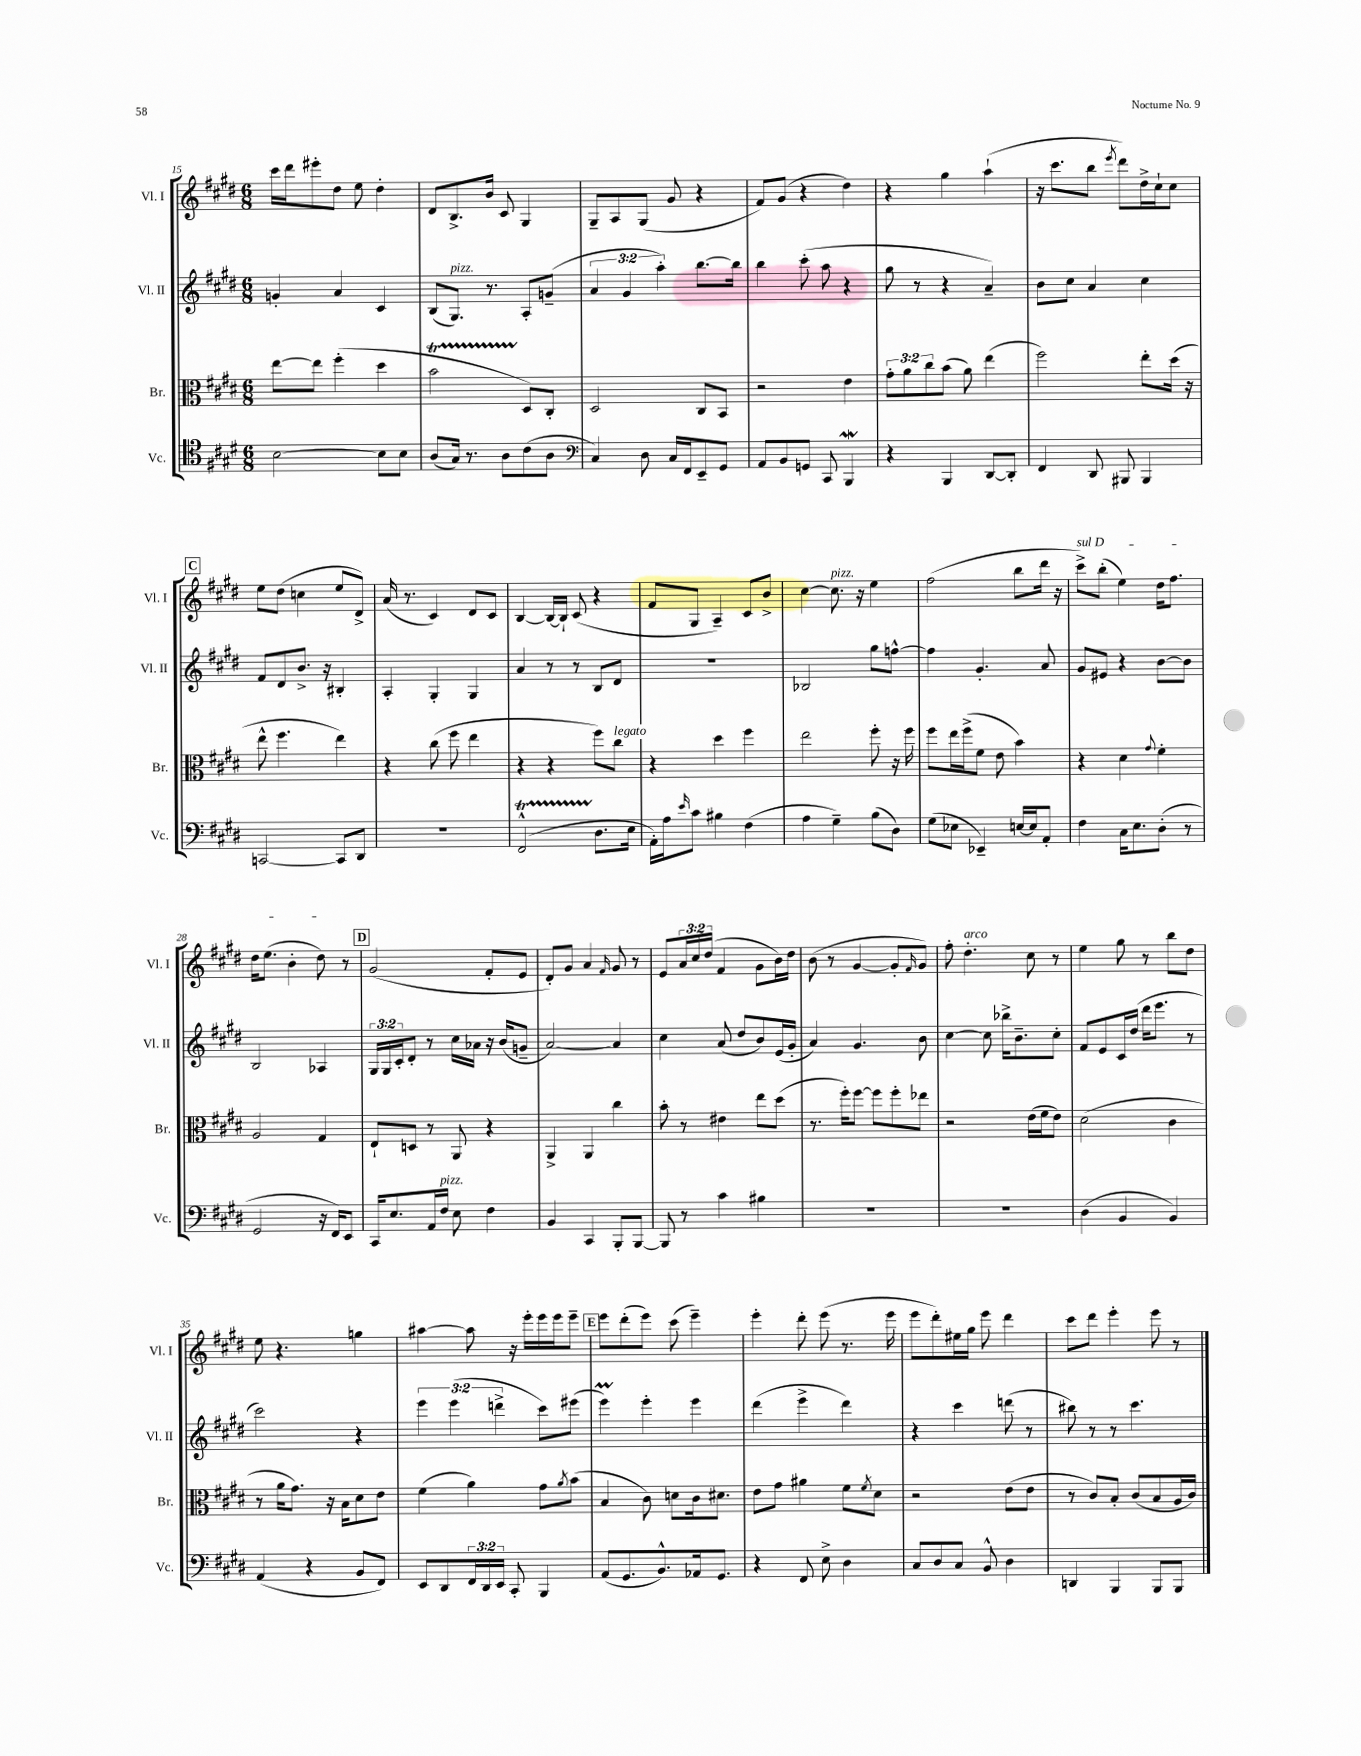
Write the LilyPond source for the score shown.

<<
\new StaffGroup <<
\new Staff = "s0" \with { instrumentName = "Vl. I" shortInstrumentName = "Vl. I" } {
    \clef treble \key e \major \numericTimeSignature \time 6/8 \override Staff.TupletNumber.text = #tuplet-number::calc-fraction-text
    cis'''16 dis'''16 eis'''8-. dis''8 e''8 dis''4-. |
    dis'8 b8.-> b'16 cis'8 gis4 |
    gis8-- a8 gis8( gis'8 r4 |
    fis'8) gis'8( r4 dis''4) |
    r4 gis''4 a''4-!( |
    r16 cis'''8. b''8 \acciaccatura { e'''8 } dis'''8) dis''16-> cis''16-! cis''8 |
    \mark \markup { \box "C" } e''8 dis''8( c''4 e''8 dis'8->) |
    a'16( r8. cis'4) dis'8 cis'8 |
    b4~ b16~ b16-! cis'8( r4 |
    fis'8 gis8 a4--) cis'8 b'8-> |
    cis''4~ cis''8.^\markup { \italic "pizz." } r16 e''4 |
    fis''2( b''8 dis'''16 r16 |
    \once \override TextSpanner.bound-details.left.text = \markup { \italic "sul D" } cis'''8->\startTextSpan) b''8-.( e''4) dis''16 fis''8. |
    dis''16 e''8.( b'4-. dis''8\stopTextSpan) r8 |
    \mark \markup { \box "D" } gis'2( fis'8-. e'8 |
    dis'8-.) gis'8 a'4 \grace { fis'16 } gis'8 r8 |
    e'8 \tuplet 3/2 { a'16 cis''16 dis''16( } fis'4 gis'8 b'16) dis''16 |
    b'8( r8 gis'4~ gis'8-. \grace { fis'16 } gis'8) |
    fis''8-. dis''4.-.^\markup { \italic "arco" } cis''8 r8 |
    e''4 gis''8 r8 b''8 dis''8 |
    e''8 r4. g''4 |
    ais''4~ ais''8 r16 e'''16-. e'''16 e'''16 e'''8-- |
    \mark \markup { \box "E" } e'''8 dis'''8-.( e'''8) cis'''8( e'''4--) |
    e'''4-. dis'''8-. e'''8( r8. e'''16 |
    e'''8 dis'''8-.) eis''16 gis''16 e'''8 dis'''4 |
    cis'''8 dis'''8 e'''4-. e'''8 r8 \bar "|." |
}
\new Staff = "s1" \with { instrumentName = "Vl. II" shortInstrumentName = "Vl. II" } {
    \clef treble \key e \major \numericTimeSignature \time 6/8 \override Staff.TupletNumber.text = #tuplet-number::calc-fraction-text
    g'4-. a'4 cis'4 |
    b8( gis8.^\markup { \italic "pizz." }) r8. a8-. g'8--( |
    \tuplet 3/2 { a'4 gis'4 a''4-.) } b''8.~ b''16 |
    b''4 cis'''8-.( a''8 r4 |
    gis''8 r8 r4 a'4--) |
    b'8 cis''8 a'4 cis''4 |
    \mark \markup { \box "C" } fis'8 dis'8 b'8.-> r16 bis4-. |
    a4-. gis4-. gis4 |
    a'4 r8 r8 b8 dis'8 |
    R2. |
    bes2 gis''8 f''8~-^ |
    f''4 gis'4.-. a'8 |
    gis'8 eis'8 r4 b'8~ b'8 |
    b2 aes4 |
    \mark \markup { \box "D" } \tuplet 3/2 { gis16 gis16 cis'16-. } dis'8-. r8 cis''16 aes'16 r16 b'16( g'8-- |
    a'2~) a'4 |
    cis''4 a'8( dis''8 b'8) e'16( gis'16-. |
    a'4) gis'4. b'8 |
    cis''4~ cis''8 bes''16-> b'8.-- cis''8-. |
    fis'8 e'8 cis'16 dis''16( dis'''16 e'''8. r8 |
    cis'''2) r4 |
    \tuplet 3/2 { e'''4 e'''4( d'''4-> } cis'''8) eis'''8( |
    \mark \markup { \box "E" } e'''4\prall) e'''4-. e'''4 |
    dis'''4( e'''4-> dis'''4) |
    r4 cis'''4 d'''8( r8 |
    bis''8) r8 r8 cis'''4. \bar "|." |
}
\new Staff = "s2" \with { instrumentName = "Br." shortInstrumentName = "Br." } {
    \clef alto \key e \major \numericTimeSignature \time 6/8 \override Staff.TupletNumber.text = #tuplet-number::calc-fraction-text
    e''8~ e''8 fis''4-.( dis''4 |
    b'2\startTrillSpan dis8\stopTrillSpan) cis8-. |
    dis2 cis8 b,8 |
    r2 e'4 |
    \tuplet 3/2 { gis'8-. a'8 cis''8 } b'8( a'8) e''4( |
    fis''2) e''8-. dis''16( r16 |
    \mark \markup { \box "C" } e''8-^ fis''4. e''4) |
    r4 cis''8( fis''8 e''4 |
    r4 r4 fis''8) cis''8^\markup { \italic "legato" } |
    r4 dis''4 fis''4 |
    e''2 fis''8-. r16 fis''16 |
    fis''8 e''16 fis''16->( fis'8 e'8 b'4) |
    r4 dis'4 \appoggiatura { gis'8 } fis'4-. |
    a2 gis4 |
    \mark \markup { \box "D" } e8-! d8 r8 a,8 r4 |
    a,4-> a,4 cis''4 |
    b'8-. r8 eis'4 e''8 dis''8( |
    r8. fis''16-.) fis''8~ fis''8 fis''8-. ees''8 |
    r2 e'16( fis'16 e'8) |
    dis'2( cis'4 |
    r8 a'16 gis'8.) r16 b16 dis'8 e'8 |
    fis'4( a'4) gis'8 \acciaccatura { a'8 } b'8( |
    \mark \markup { \box "E" } b4 cis'8) d'8 cis'16 dis'8. |
    e'8 gis'8 ais'4 fis'8 \acciaccatura { fis'8 } dis'8 |
    r2 e'8( e'8 |
    r8 cis'8) b8-. cis'8( b8 a16 cis'16) \bar "|." |
}
\new Staff = "s3" \with { instrumentName = "Vc." shortInstrumentName = "Vc." } {
    \clef tenor \key e \major \numericTimeSignature \time 6/8 \override Staff.TupletNumber.text = #tuplet-number::calc-fraction-text
    b2~ b8 b8 |
    a8( gis16) r8. a8 cis'8( a8 |
    \clef bass cis4) dis8 cis16 fis,16 e,8-- gis,8 |
    a,8 b,8 g,8 cis,8 b,,4\mordent |
    r4 b,,4 dis,8~ dis,8-. |
    fis,4 dis,8 bis,,8 bis,,4 |
    \mark \markup { \box "C" } c,2~ c,8 dis,8 |
    R2. |
    fis,2-^\startTrillSpan( dis8.\stopTrillSpan e16 |
    a,16-.) a16 \grace { e'16 } cis'8 bis4 fis4( |
    a4 gis4--) b8( dis8) |
    gis8( ees8 ees,4--) e16~ e16 a,8-. |
    fis4 cis16 e8. dis8-.( r8 |
    gis,2 r16 fis,16) e,8 |
    \mark \markup { \box "D" } cis,16 e8. a,16 fis16^\markup { \italic "pizz." } e8 fis4 |
    b,4 cis,4 b,,8-. b,,8~ |
    b,,8 r8 cis'4 bis4 |
    R2. |
    R2. |
    dis4( b,4 b,4) |
    a,4( r4 b,8 fis,8) |
    e,8 dis,8 \tuplet 3/2 { fis,16 dis,16 e,16 } cis,8-. b,,4 |
    \mark \markup { \box "E" } a,8( gis,8. b,8.-^) aes,16 gis,8. |
    r4 fis,8 e8-> dis4 |
    cis8 dis8 cis8 b,8-^ dis4 |
    d,4 b,,4 b,,8 b,,8 \bar "|." |
}
>>
>>
\layout { \context { \Score currentBarNumber = #15 } }
